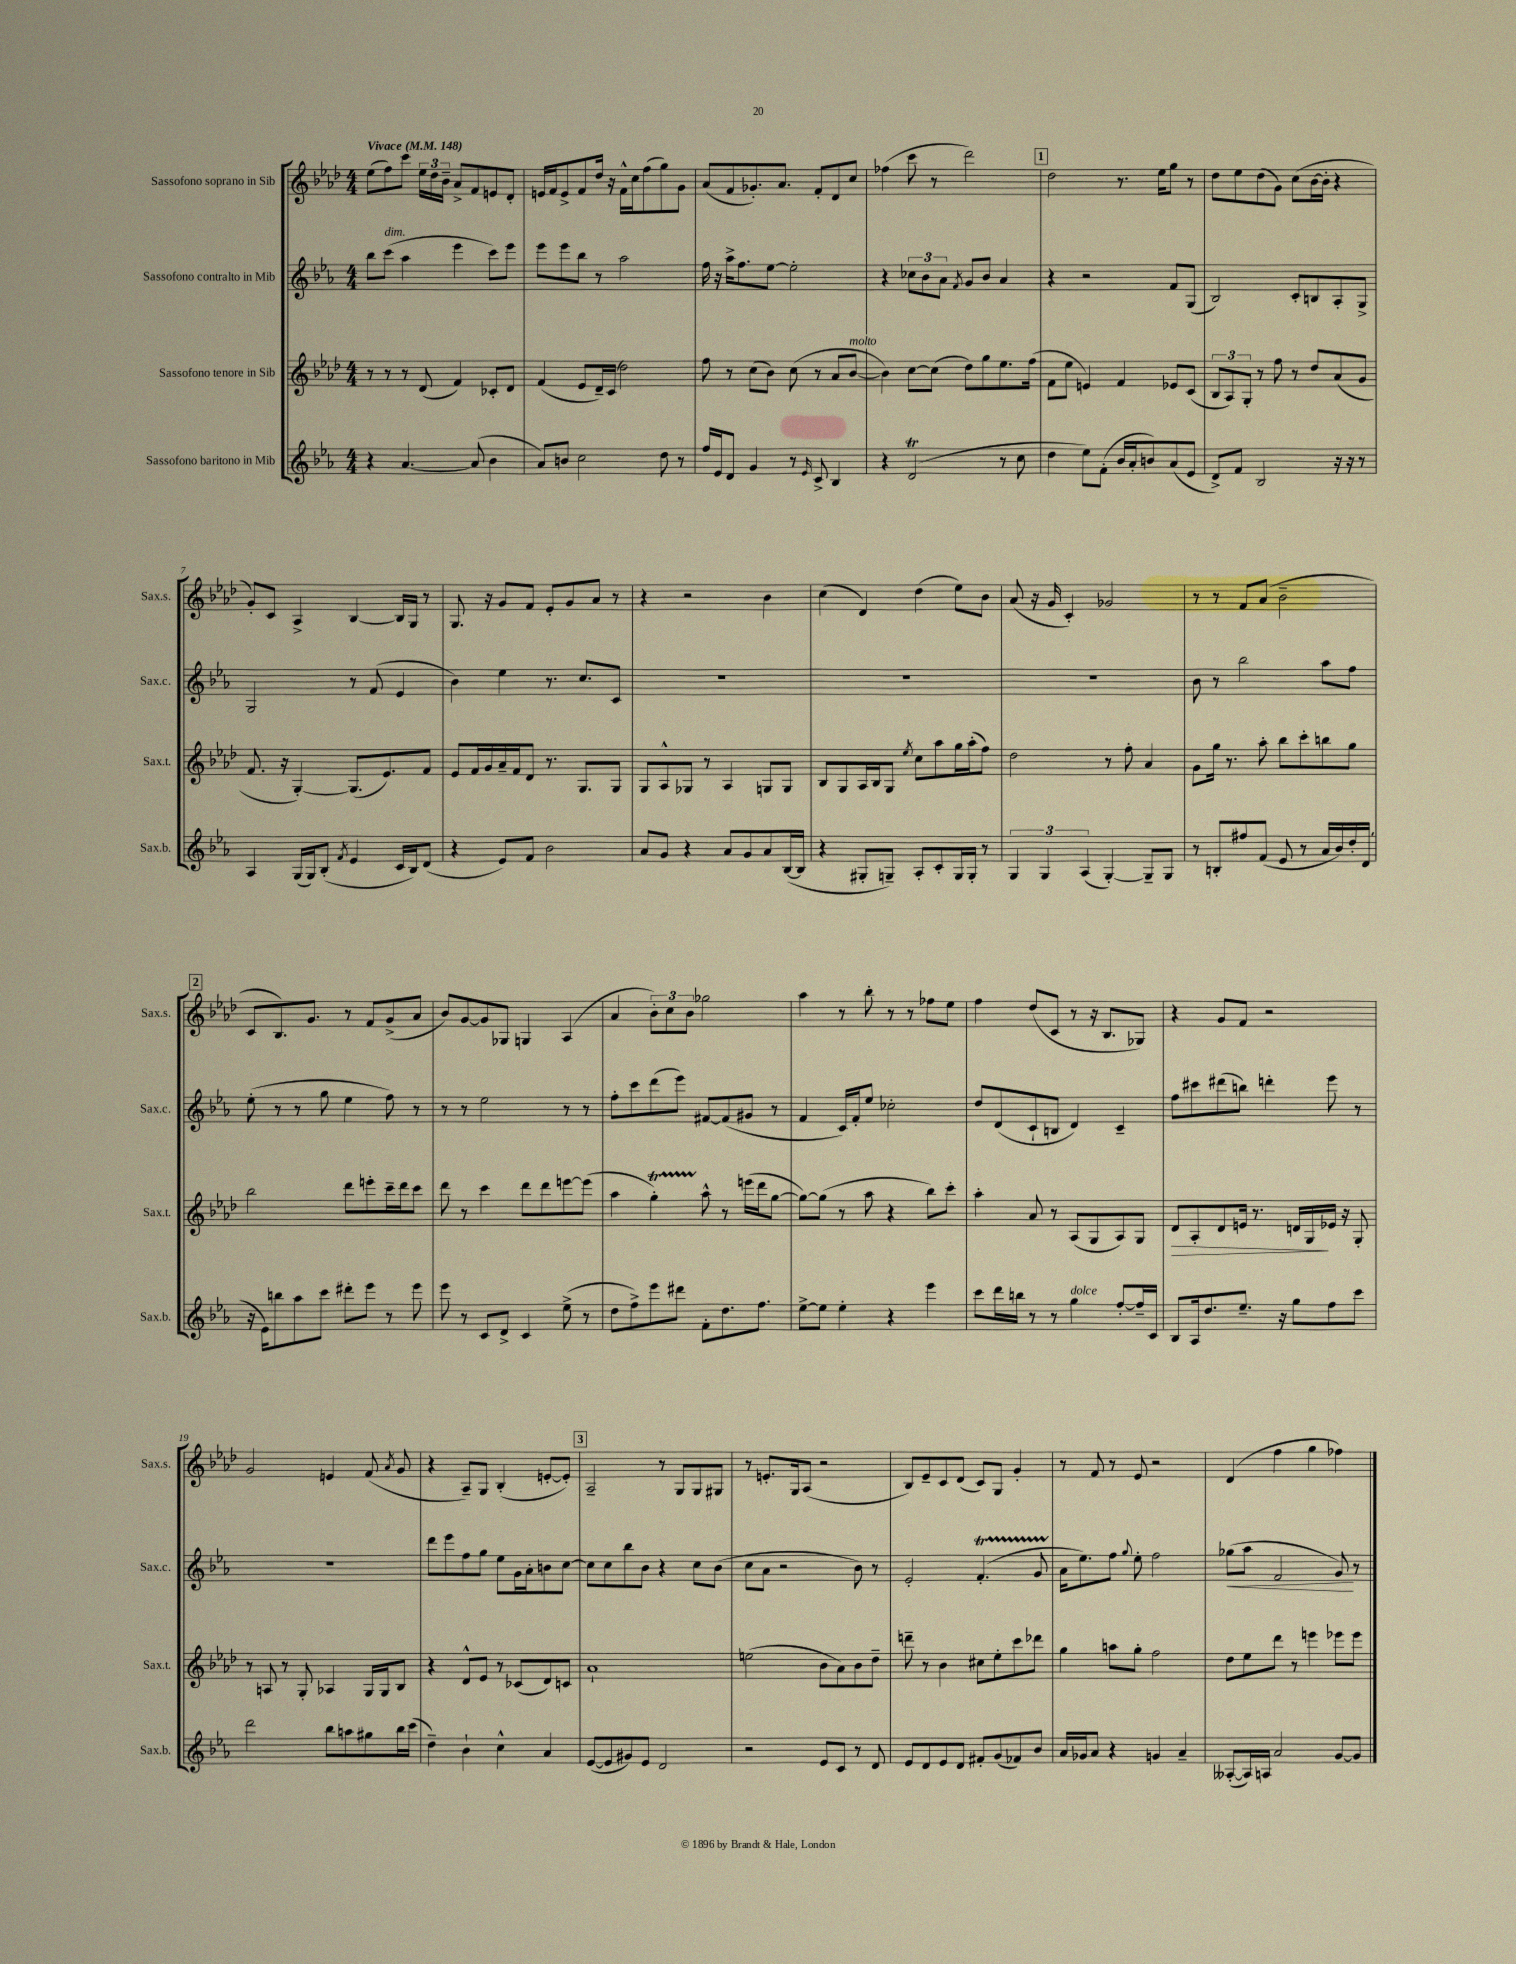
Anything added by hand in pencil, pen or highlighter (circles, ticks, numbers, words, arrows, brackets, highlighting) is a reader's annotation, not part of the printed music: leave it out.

**kern	**kern	**dynam	**kern	**dynam	**kern
*part4	*part3	*part3	*part2	*part2	*part1
*staff4	*staff3	*staff3	*staff2	*staff2	*staff1
*I"Sassofono baritono in Mib	*I"Sassofono tenore in Sib	*	*I"Sassofono contralto in Mib	*	*I"Sassofono soprano in Sib
*I'Sax.b.	*I'Sax.t.	*	*I'Sax.c.	*	*I'Sax.s.
*clefG2	*clefG2	*	*clefG2	*	*clefG2
*k[b-e-a-]	*k[b-e-a-d-]	*	*k[b-e-a-]	*	*k[b-e-a-d-]
*M4/4	*M4/4	*	*M4/4	*	*M4/4
*MM148	*MM148	*	*MM148	*	*MM148
=1	=1	=1	=1	=1	=1
!	!	!	!	!	!LO:TX:a:B:t=Vivace
4r	8r	.	8bb-\L	.	(8ee-\L
!	!	!	!LO:TX:a:i:t=dim.	!	!
.	8r	.	(8ccc\J	.	8ff\)
[4.a-/	8r	.	4aa-\	.	8ccc\J
.	(8d-/	.	.	.	24ee-\LL
.	.	.	.	.	24dd-\
.	.	.	.	.	24b-~\JJ
.	4f/)	.	4eee-\	.	8a-^/L
(8a-/]	.	.	.	.	8f/
4b-\	8c-X'/L	.	8ccc\L)	.	8en/
.	8d-/J	.	8eee-\J	.	8d-'/J
=2	=2	=2	=2	=2	=2
8a-/L)	(4f/	.	8eee-\L	.	16en/LL
.	.	.	.	.	16f/J
8bn/J	.	.	8eee-\	.	8e^/
2cc\	8e-/L	.	8bb-\J	.	8f/
.	16d-~/L)	.	8r	.	16dd-/Jk
.	(16c/JJ	.	.	.	16r
.	2dd-\)	.	2aa-\	.	16f^^\LL
.	.	.	.	.	16cc\J
.	.	.	.	.	(8ff\
8dd\	.	.	.	.	8gg\)
8r	.	.	.	.	8g\J
=3	=3	=3	=3	=3	=3
16ff/LL	8ff\	.	16ff\	.	(8a-/L
16e-/J	.	.	16r	.	.
8d/J	8r	.	16aa-^\KL	.	8f/
.	.	.	8.ff\	.	.
4g/	(8cc\L	.	.	.	8.g-X'/)
.	8b-\J)	.	[8ee-\J	.	.
.	.	.	.	.	8.a-/J
8r	(8cc\	.	2ee-'\]	.	.
16qqe-/	.	.	.	.	.
8c^/	8r	.	.	.	8f'/L
4B-/	8a-/L	.	.	.	8d-/
!	!LO:TX:a:i:t=molto	!	!	!	!
.	[8b-/J	.	.	.	8cc/J
=4	=4	=4	=4	=4	=4
4r	4b-\])	.	4r	.	(4ff-X\
(2dt/	[8cc\L	.	12cc-X\L	.	8ccc\
.	.	.	12b-\	.	.
.	(8cc\J]	.	.	.	8r
.	.	.	12a-\J	.	.
.	.	.	8qf/	.	.
.	8dd-\L)	.	8g/L	.	2ddd-\)
.	8gg\	.	8b-/J	.	.
8r	8.ee-\	.	4a-/	.	.
8cc\	.	.	.	.	.
.	(16ff\Jk	.	.	.	.
!!LO:REH:place=s1:t=1
=5	=5	=5	=5	=5	=5
4dd\	8f\L	.	4r	.	2dd-\
.	8ee-\J	.	.	.	.
8ee-\L)	4en/)	.	2r	.	.
(8f'\J	.	.	.	.	.
16b-/LL	4f/	.	.	.	8.r
16a-'/J	.	.	.	.	.
8bn/)	.	.	.	.	.
.	.	.	.	.	16ee-\KL
(8a-/	8e-X/L	.	8f/L	.	8gg\J
8e-/J	(8c/J	.	(8G/J	.	8r
=6	=6	=6	=6	=6	=6
8d^/L)	12B-/L	.	2B-/)	.	8dd-\L
.	12A-/)	.	.	.	.
8f/J	.	.	.	.	8ee-\
.	12G'/J	.	.	.	.
2B-/	8r	.	.	.	(8dd-\
.	8ff\	.	.	.	8g\J)
.	8r	.	8c'/L	.	(8cc\L
.	8dd-/L	.	8Bn/	.	[16b-\L
.	.	.	.	.	16b-'\JJ]
16r	(8a-/	.	8A-'/	.	4r
16r	.	.	.	.	.
8r	8g/J	.	8G^/J	.	.
!!LO:LB:g=z
=7	=7	=7	=7	=7	=7
4A-/	8.f/	.	2G/	.	8g'/L)
.	.	.	.	.	8c/J
.	16r	.	.	.	.
(16G/LL	[4G'/)	.	.	.	4A-^/
16G/J)	.	.	.	.	.
(8B-'/J	.	.	.	.	.
8qf/	.	.	.	.	.
4e-/	(8.G/L]	.	8r	.	[4B-/
.	.	.	(8f/	.	.
.	8.e-/)	.	.	.	.
16c/LL	.	.	4e-/	.	16B-/LL]
16B-/J)	.	.	.	.	16G/JJ
(8d/J	8f/J	.	.	.	8r
=8	=8	=8	=8	=8	=8
4r	8e-/L	.	4b-\)	.	8.G/
.	16f/L	.	.	.	.
.	16g/	.	.	.	16r
8e-/L)	16a-~/	.	4ee-\	.	8g/L
.	16f/J	.	.	.	.
8f/J	8d-/J	.	.	.	8f/J
2b-\	8.r	.	8.r	.	8e-'/L
.	.	.	.	.	8g/
.	8.G/L	.	8.cc/L	.	.
.	.	.	.	.	8a-/J
.	8G/J	.	8c/J	.	8r
=9	=9	=9	=9	=9	=9
8a-/L	8G/L	.	1r	.	4r
8g/J	8A-^^/	.	.	.	.
4r	8G-X/J	.	.	.	2r
.	8r	.	.	.	.
8a-/L	4A-/	.	.	.	.
8g/	.	.	.	.	.
8a-/	8Gn/L	.	.	.	4b-\
([16B-/L	8G/J	.	.	.	.
16B-/JJ]	.	.	.	.	.
=10	=10	=10	=10	=10	=10
4r	8B-/L	.	1r	.	(4cc\
.	8G/	.	.	.	.
8G#X'/L	16A-/L	.	.	.	4d-/)
.	16B-/J	.	.	.	.
8Gn~/J)	8G/J	.	.	.	.
.	8qee-/	.	.	.	.
8A-'/L	8cc\L	.	.	.	(4dd-\
8c'/	8aa-\	.	.	.	.
16G/L	16gg\L	.	.	.	8ee-\L)
16G'/JJ	(16aa-'\J	.	.	.	.
8r	8ff\J)	.	.	.	8b-\J
=11	=11	=11	=11	=11	=11
6G/	2dd-\	.	1r	.	(8a-/
.	.	.	.	.	16r
6G/	.	.	.	.	.
.	.	.	.	.	16g/
.	.	.	.	.	4c'/)
(6A-/	.	.	.	.	.
[4G'/)	8r	.	.	.	2g-X/
.	8ff'\	.	.	.	.
8G~/L]	4a-/	.	.	.	.
8G/J	.	.	.	.	.
=12	=12	=12	=12	=12	=12
8r	8g\L	.	8b-\	.	8r
8Bn'/L	16gg\Jk	.	8r	.	8r
.	8.r	.	.	.	.
8ff#X/	.	.	2bb-\	.	8f/L
(8f/J	8aa-'\	.	.	.	(8a-/J
8e-/	8bb-\L	.	.	.	2b-~\
8r	8ccc'\	.	.	.	.
16a-/LL	8bbn\	.	8aa-\L	.	.
16b-/)	.	.	.	.	.
16dd'/	8gg\J	.	8ff\J	.	.
(16d/JJ	.	.	.	.	.
!!LO:LB:g=z
!!LO:REH:place=s1:t=2
=13	=13	=13	=13	=13	=13
16r	2bb-\	.	(8ee-'\	.	8c/L
16e-\KL)	.	.	.	.	.
8bbn\	.	.	8r	.	8.B-/)
8aa-\	.	.	8r	.	.
.	.	.	.	.	8.g/J
8ccc\J	.	.	8gg\	.	.
8ddd#X'\L	8ddd-\L	.	4ee-\	.	8r
8eee-\J	8eeen'\	.	.	.	8f/L
8r	16ccc~\L	.	8ff\)	.	(8g^/
.	16ddd-\J	.	.	.	.
8eee-\	8ccc\J	.	8r	.	8a-/J
=14	=14	=14	=14	=14	=14
8eee-\	8ddd-\	.	8r	.	8b-/L)
8r	8r	.	8r	.	[8g/
8c/L	4ccc\	.	2ee-\	.	8g/]
8d^/J	.	.	.	.	8G-X/J
4c/	8ddd-\L	.	.	.	4Gn/
.	8ddd-\	.	.	.	.
(8ee-^\	[8eeen\	.	8r	.	(4A-/
8r	(8eee\J]	.	8r	.	.
=15	=15	=15	=15	=15	=15
8dd\L	4aa-\	.	8ff'\L	.	4a-/
8ff^\)	.	.	8ccc\	.	.
8eee-\	4ggt'\)	.	(8ddd\	.	12b-'\L)
.	.	.	.	.	12cc\
8ddd#X\J	.	.	8eee-\J)	.	.
.	.	.	.	.	12b-\J
8f'\L	8aa-^^\	.	[8f#X/L	.	2gg-X\
8.dd\	8r	.	(8f#/]	.	.
.	(16eeen\LL	.	8g#X/J	.	.
8.ff\J	16ddd-\J	.	.	.	.
.	[8gg\J	.	8r	.	.
=16	=16	=16	=16	=16	=16
[8ee-^\L	8gg\L_)	.	4f/	.	4aa-\
8ee-\J]	(8gg\J]	.	.	.	.
4ee-'\	8r	.	16c/LL)	.	8r
.	.	.	16f'/J	.	.
.	8aa-\	.	8ee-/J	.	8bb-'\
4r	4r	.	2cc-X'\	.	8r
.	.	.	.	.	8r
4eee-\	8bb-\L)	.	.	.	8ff-X\L
.	8ccc'\J	.	.	.	8ee-\J
=17	=17	=17	=17	=17	=17
8ccc\L	4aa-'\	.	8dd/L	.	4ff\
16ddd\L	.	.	(8d/	.	.
16bbn\JJ	.	.	.	.	.
8r	8a-/	.	8c`/	.	(8dd-/L
8r	8r	.	8Bn/J	.	8c/J
!LO:TX:a:i:t=dolce	!	!	!	!	!
4gg\	(8A-/L	.	4d/)	.	8r
.	8G/	.	.	.	16r
.	.	.	.	.	8.B-/L
[8ff'/L	8A-/)	.	4c~/	.	.
16ff~/L]	8G/J	.	.	.	8G-X/J)
16c/JJ	.	.	.	.	.
=18	=18	=18	=18	=18	=18
!	!	!LO:HP:b	!	!	!
8B-/L	8d-/L	>	8ff\L	.	4r
16A-/k	8A-'/	.	8ccc#X\	.	.
8.dd/	.	.	.	.	.
.	8d-/	.	(8ddd#X\	.	8g/L
8.ee-~/J	16en/Jk	.	8bbn\J)	.	8f/J
.	8.r	.	.	.	.
.	.	.	4dddn'\	.	2r
16r	.	.	.	.	.
8gg\L	16dn/LL	.	.	.	.
.	16G/	.	.	.	.
8ff\	16e-X/JJ	]	8eee-\	.	.
.	16r	.	.	.	.
8ccc\J	8G'/	.	8r	.	.
!!LO:LB:g=z
=19	=19	=19	=19	=19	=19
2ddd\	8r	.	1r	.	2g/
.	8An/	.	.	.	.
.	8r	.	.	.	.
.	8G'/	.	.	.	.
8bb-\L	4A-X/	.	.	.	4en/
8aan\	.	.	.	.	.
8gg#X\	16G/LL	.	.	.	(8f/
.	16G/J	.	.	.	.
.	.	.	.	.	8qa-/
16bb-\L	8B-/J	.	.	.	8g/
(16ccc\JJ	.	.	.	.	.
=20	=20	=20	=20	=20	=20
4dd~\)	4r	.	8ddd\L	.	4r
.	.	.	8eee-\	.	.
4b-`\	8d-^^/L	.	8ff\	.	8A-~/L)
.	8e-/J	.	8gg\J	.	8G/J
4cc^^\	8r	.	8ee-\L	.	(4B-'/
.	(8c-X/L	.	16g\L	.	.
.	.	.	16a-'\J	.	.
4a-/	8d-/)	.	8bn\	.	[8en'/L
.	8cn/J	.	[8cc\J	.	8e'/J])
!!LO:REH:place=s1:t=3
=21	=21	=21	=21	=21	=21
([8e-/L	1a-`	.	8cc\L]	.	2A-~/
8e-/]	.	.	8cc\	.	.
8g#X/)	.	.	8bb-\	.	.
8e-/J	.	.	8b-\J	.	.
2d/	.	.	4r	.	8r
.	.	.	.	.	8G/L
.	.	.	8cc\L	.	8G/
.	.	.	(8b-\J	.	8G#X/J
=22	=22	=22	=22	=22	=22
2r	(2een\	.	8cc\L	.	8r
.	.	.	8a-\J	.	8.en'/L
.	.	.	2r	.	.
.	.	.	.	.	16G/k
.	.	.	.	.	(8A-/J
8e-/L	8b-\L	.	.	.	2r
8c/J	8a-\)	.	.	.	.
8r	8b-\	.	8b-\)	.	.
8d/	8dd-~\J	.	8r	.	.
=23	=23	=23	=23	=23	=23
8e-/L	8dddn~\	.	2e-'/	.	8B-/L)
8d/	8r	.	.	.	8e-~/
8e-/	4b-\	.	.	.	8c/
8d/J	.	.	.	.	(8d-/J
8f#X'/L	8cc#X\L	.	(4.fT'/	.	8c/L)
(8g/	8ee-'\	.	.	.	8G/J
8f-X/)	8ccc\	.	.	.	4g'/
8b-/J	8ddd-X\J	.	8gTTT/	.	.
=24	=24	=24	=24	=24	=24
16a-/LL	4gg\	.	16a-\KL	.	8r
16g-X/J	.	.	8.ee-\)	.	.
8a-/J	.	.	.	.	8f/
4r	8aan\L	.	8ff\J	.	8r
.	.	.	8qqgg/	.	.
.	8gg'\J	.	8ee-'\	.	8e-/
4gn/	2ff\	.	2ff\	.	2r
4a-~/	.	.	.	.	.
=25	=25	=25	=25	=25	=25
!	!	!	!	!LO:HP:b	!
([8A--X'/L	8dd-\L	.	(8gg-X\L	<	(4d-/
16A--/L])	8ee-\	.	8aa-\J	.	.
16An/JJ	.	.	.	.	.
2a-/	8ddd-\J	.	2f/	.	4ff\
.	8r	.	.	.	.
.	4eeen\	.	.	.	4gg\
[8g/L	8eee-X\L	.	8g/)	.	4ff-X\)
8g/J]	8eee-\J	.	8r	[	.
==	==	==	==	==	==
*-	*-	*-	*-	*-	*-
